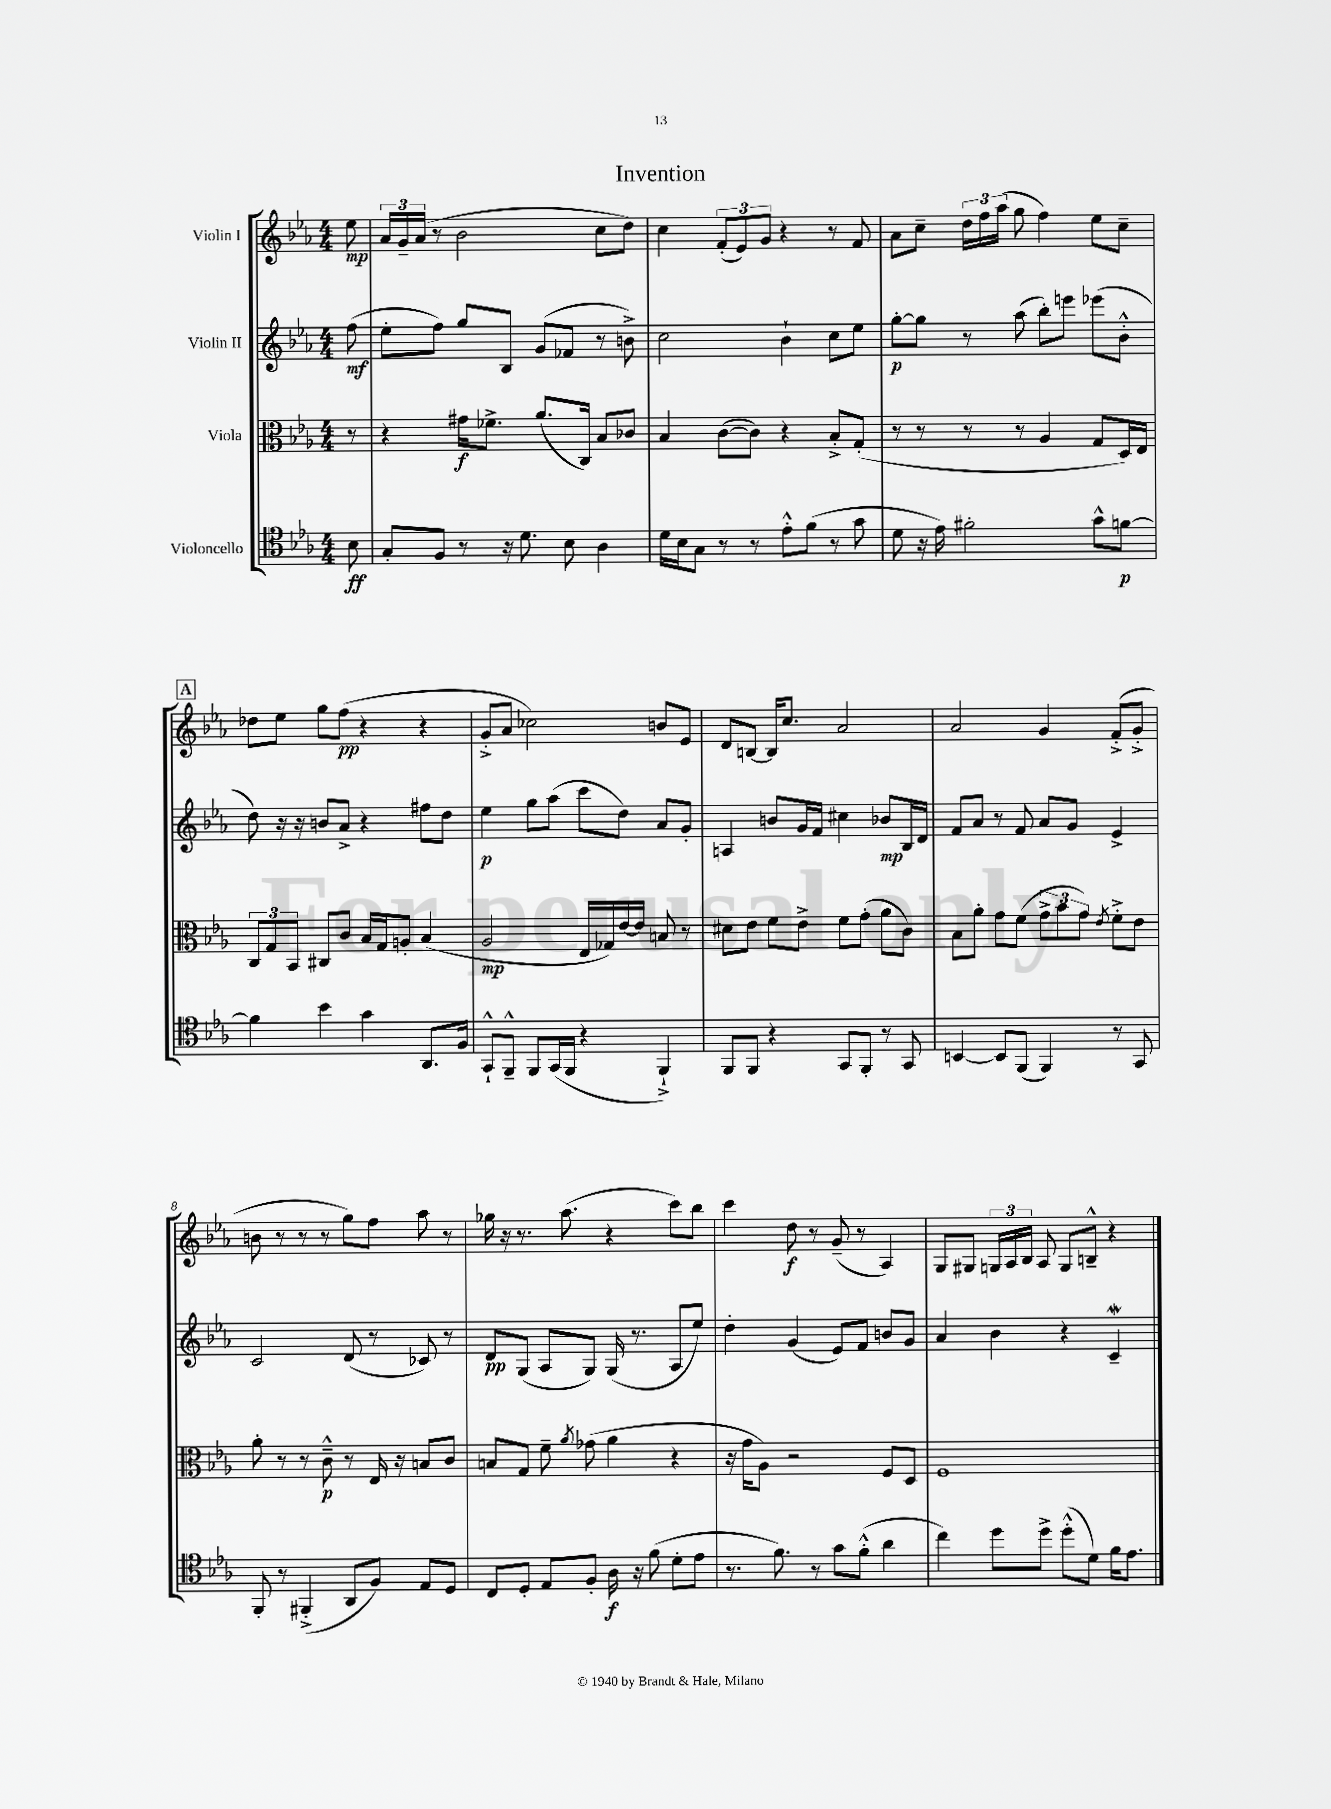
\header { title = "Invention" }
<<
\new StaffGroup <<
\new Staff = "s0" \with { instrumentName = "Violin I" } {
    \clef treble \key ees \major \numericTimeSignature \time 4/4 \partial 8
    \autoBeamOff ees''8\mp |
    \tuplet 3/2 { aes'16[ g'16-- aes'16]( } r8 bes'2 c''8[ d''8]) |
    c''4 \tuplet 3/2 { f'8[-.( ees'8) g'8] } r4 r8 f'8 |
    aes'8[ c''8]-- \tuplet 3/2 { d''16[ f''16 aes''16]( } g''8 f''4) ees''8[ c''8]-- |
    \mark \markup { \box "A" } des''8[ ees''8] g''8[ f''8]\pp( r4 r4 |
    g'8[-.-> aes'8] ces''2) b'8[ ees'8] |
    d'8[ b8]~ b16[ c''8.] aes'2 |
    aes'2 g'4 f'8[-.->( g'8]-.-> |
    b'8 r8 r8 r8 g''8[) f''8] aes''8 r8 |
    ges''16 r16 r8. aes''8.( r4 c'''8[) bes''8] |
    c'''4 d''8\f r8 g'8--( r8 aes4) |
    g8[ gis8] \tuplet 3/2 { g16[ aes16 bes16] } aes8 g8[ b8]---^ r4 \bar "|." |
}
\new Staff = "s1" \with { instrumentName = "Violin II" } {
    \clef treble \key ees \major \numericTimeSignature \time 4/4 \partial 8
    \autoBeamOff f''8\mf( |
    ees''8[-. f''8]) g''8[ bes8] g'8[( fes'8] r8 b'8->) |
    c''2 bes'4-! c''8[ ees''8] |
    g''8[~-.\p g''8] r8 aes''8( bes''8[-.) e'''8] ees'''8[( bes'8]-.-^ |
    \mark \markup { \box "A" } d''8) r16 r16 b'8[ aes'8]-> r4 fis''8[ d''8] |
    ees''4\p g''8[ aes''8]( c'''8[ d''8]) aes'8[ g'8]-. |
    a4 b'8[ g'16 f'16] cis''4 bes'8[\mp bes16 d'16] |
    f'8[ aes'8] r8 f'8 aes'8[ g'8] ees'4-> |
    c'2 d'8( r8 ces'8) r8 |
    d'8[\pp g8]( aes8[ g8]) g16( r8. aes8[ ees''8]) |
    d''4-. g'4( ees'8[) f'8] b'8[ g'8] |
    aes'4 bes'4 r4 c'4--\mordent \bar "|." |
}
\new Staff = "s2" \with { instrumentName = "Viola" } {
    \clef alto \key ees \major \numericTimeSignature \time 4/4 \partial 8
    \autoBeamOff r8 |
    r4 gis'16[\f fes'8.]-> aes'8.[( c16]) bes8[ ces'8] |
    bes4 c'8[~( c'8]) r4 bes8[-.-> g8]-.( |
    r8 r8 r8 r8 aes4 g8[ d16) ees16] |
    \mark \markup { \box "A" } \tuplet 3/2 { c8[ g8 bes,8] } cis8[ c'8] bes16[ g16 a8]-. bes4( |
    aes2\mp ees16[ ges16) ees'16~ ees'16] b8 r8 |
    dis'8[ ees'8] f'8[ ees'8]-> f'8[ g'8]-.( aes'8[ c'8]) |
    bes8[ aes'8]-. g'8[ f'8]( \tuplet 3/2 { g'8[-> bes'8 g'8]) } \acciaccatura { ees'8 } f'8[-.-> ees'8] |
    aes'8-. r8 r8 c'8---^\p r8 ees16 r16 b8[ c'8] |
    b8[ g8] f'8-- \acciaccatura { aes'8 } ges'8( aes'4 r4 |
    r16 g'16[ aes8]) r2 f8[ d8] |
    f1 \bar "|." |
}
\new Staff = "s3" \with { instrumentName = "Violoncello" } {
    \clef tenor \key ees \major \numericTimeSignature \time 4/4 \partial 8
    \autoBeamOff bes8\ff |
    g8[-. f8] r8 r16 d'8. bes8 aes4 |
    d'16[ bes16 g8] r8 r8 ees'8[-.-^ f'8]( r8 g'8 |
    d'8 r16 ees'16) fis'2-. g'8[-^ f'8]~\p |
    \mark \markup { \box "A" } f'4 bes'4 g'4 aes,8.[ f16] |
    g,8[-!-^ f,8]---^ f,8[ g,16( f,16] r4 f,4-!->) |
    f,8[ f,8] r4 g,8[ f,8]-. r8 g,8 |
    b,4~ b,8[ f,8]( f,4) r8 g,8 |
    f,8-. r8 fis,4-.->( aes,8[ f8]) ees8[ d8] |
    c8[ d8]-. ees8[ f8]-. aes16\f r16 f'8( d'8[-. ees'8] |
    r8. f'8.) r8 g'8[ f'8]-.-^( aes'4 |
    c''4) d''8[ d''8]-> d''8[-.-^( d'8]) f'16[ ees'8.] \bar "|." |
}
>>
>>
